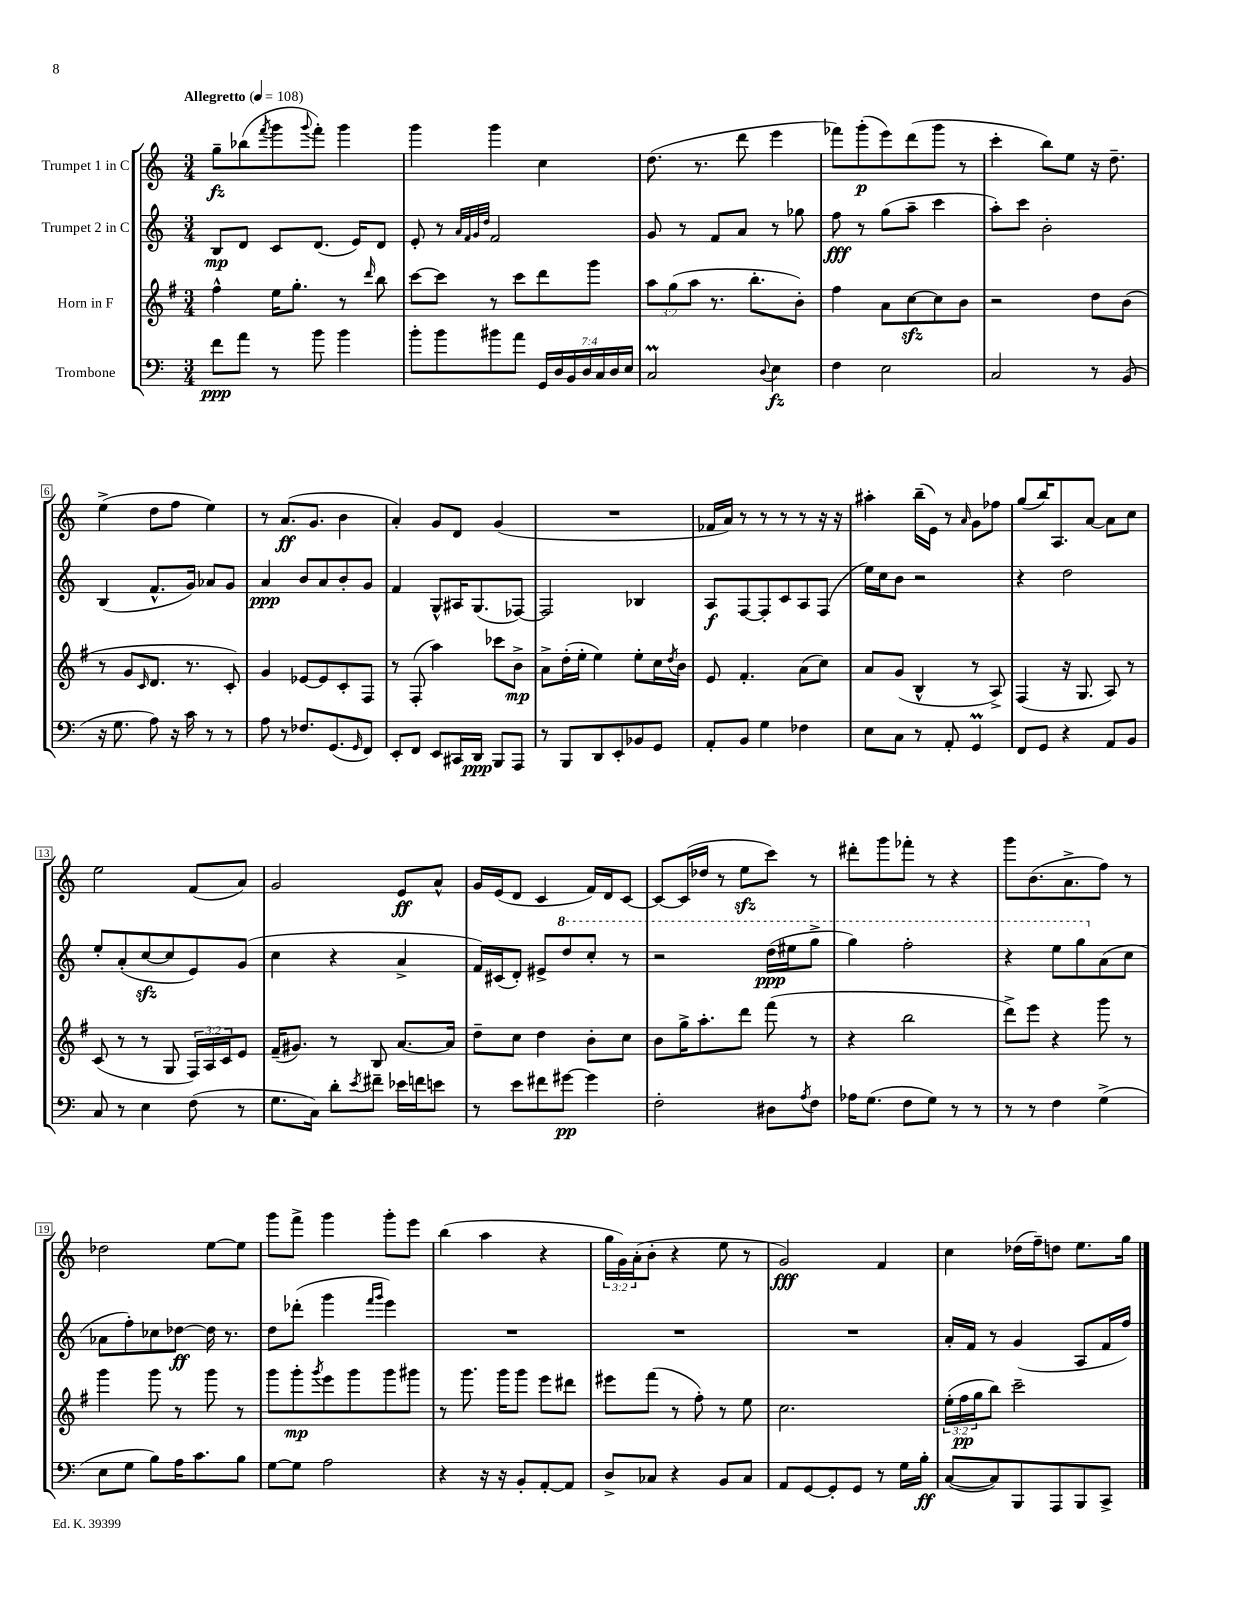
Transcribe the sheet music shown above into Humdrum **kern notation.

**kern	**kern	**kern	**kern
*staff4	*staff3	*staff2	*staff1
*clefF4	*clefG2	*clefG2	*clefG2
*k[]	*k[f#]	*k[]	*k[]
*M3/4	*M3/4	*M3/4	*M3/4
*MM108	*MM108	*MM108	*MM108
8f	4ff#^^	8B	8gg~
8a	.	8d	(8bb-
.	.	.	8qfff
8r	16ee	8c	8ggg
.	8.gg'	.	.
.	.	.	8qqggg
8b	.	(8.d	8fff')
4b	8r	.	4ggg
.	.	16e)	.
.	16qqddd	.	.
.	8bb	8d	.
=	=	=	=
8b'	[8ccc	8e'	4ggg
8b	8ccc]	8r	.
.	.	32qqa	.
.	.	32qqf	.
.	.	32qqg	.
.	.	32qqdd	.
8b#	8r	2f	4ggg
8a	8ccc	.	.
28GG	8ddd	.	4cc
28D	.	.	.
28BB	.	.	.
28D	.	.	.
.	8ggg	.	.
28C	.	.	.
28D	.	.	.
28E	.	.	.
=	=	=	=
2C	12aa	8g	(8.dd
.	(12gg	.	.
.	.	8r	.
.	12aa	.	.
.	.	.	8.r
.	8.r	8f	.
.	.	8a	8ddd
.	8.bb'	.	.
8qqD	.	.	.
4E	.	8r	4eee
.	8b')	8gg-	.
=	=	=	=
4F	4ff#	8ff	8fff-)
.	.	8r	(8ggg'
2E	8a	(8gg	8eee)
.	[8cc	8aa~	(8ddd
.	8cc]	4ccc	8ggg
.	8b	.	8r
=	=	=	=
2C	2r	8aa')	4ccc'
.	.	8ccc	.
.	.	2b'	8bb)
.	.	.	8ee
8r	8dd	.	16r
.	.	.	8.dd~
(8BB	(8b	.	.
=	=	=	=
16r	8r	(4B	(4ee^
8.G	.	.	.
.	8g	.	.
.	16qqc	.	.
8A)	8.d	8.f^^	8dd
16r	.	.	8ff
16c	8.r	16g)	.
8r	.	8a-	4ee)
8r	8c')	8g	.
=	=	=	=
8A	4g	4a	8r
8r	.	.	(8.a
8.F-	[8e-	8b	.
.	.	.	8.g
.	8e-]	8a	.
(8.GG	.	.	.
.	8c'	8b'	4b
16qqGG	.	.	.
8FF)	8F#	8g	.
=	=	=	=
8EE'	8r	4f	4a')
8FF	(8F#'	.	.
8EE	4aa)	8G^^	8g
16CC#	.	16A#	8d
16DD	.	(8.G	.
8BBB	8ccc-	.	(4g
8AAA	8b^	[8F-)	.
=	=	=	=
8r	8a^	2F-]	2.r
8BBB	(16dd'	.	.
.	16ee'	.	.
8DD	4ee)	.	.
8EE'	.	.	.
8BB-	8ee'	4B-	.
8GG	16cc	.	.
.	8qdd	.	.
.	16b	.	.
=	=	=	=
8AA'	8e	8A	16f-
.	.	.	16a)
8BB	4.f#'	[8F	8r
4G	.	8F']	8r
.	.	8c	8r
4F-	(8a	8A	8r
.	8cc)	(8F	16r
.	.	.	16r
=	=	=	=
8E	8a	16ee)	4aa#'
.	.	16cc	.
8C	(8g	8b	.
8r	4B^^	2r	(16bb~
.	.	.	16e)
8AA'	.	.	8r
.	.	.	16qqa
4GG	8r	.	8g
.	8A^)	.	8ff-
=	=	=	=
8FF	(4F#	4r	(8gg
8GG	.	.	16bb)
.	.	.	8.A
4r	16r	2dd	.
.	8.G	.	.
.	.	.	[8a
8AA	8A)	.	8a]
8BB	8r	.	8cc
=	=	=	=
8C	(8c	8ee'	2ee
8r	8r	(8a'	.
4E	8r	[8cc	.
.	8G	8cc]	.
(8F	24F#)	8e)	(8f
.	24A	.	.
.	24c	.	.
8r	8e	(8g	8a)
=	=	=	=
8.G	(16f#~	4cc	2g
.	8.g#)	.	.
16C)	.	.	.
8d'	8r	4r	.
8qe	.	.	.
8f#~	8B	.	.
16e-	[8.a	4a^	8e
16f	.	.	.
8e	.	.	8a^^
.	16a]	.	.
=	=	=	=
8r	8dd~	16f)	16g
.	.	(16c#	(16e
8e	8cc	8d')	8d
8f#	4dd	8e#^	4c
[8g#	.	8ddd	.
4g#]	8b'	8ccc'	16f)
.	.	.	16d
.	8cc	8r	[8c
=	=	=	=
2F'	8b	2r	8c_
.	16gg^	.	(16c]
.	8.aa'	.	16dd-
.	.	.	8r
.	8ddd	.	8ee
8D#	(8fff#	(16ddd	8ccc)
.	.	16eee#	.
8qA	.	.	.
8F	8r	8ggg^	8r
=	=	=	=
16A-	4r	4ggg)	8ddd#'
(8.G	.	.	.
.	.	.	8ggg
8F	2bb	2fff'	8fff-'
8G)	.	.	8r
8r	.	.	4r
8r	.	.	.
=	=	=	=
8r	8ddd^)	4r	8ggg
8r	8eee	.	(8.b
4F	4r	8eee	.
.	.	.	8.a^
.	.	8ggg	.
(4G^	8ggg	(8a	8ff)
.	8r	8cc	8r
=	=	=	=
8E	4ggg	8a-	2dd-
8G	.	8ff')	.
8B)	8ggg	8cc-	.
16A	8r	[8dd-	.
8.c	.	.	.
.	8ggg	16dd-]	[8ee
.	.	8.r	.
8B	8r	.	8ee]
=	=	=	=
[8G	8ggg	8dd	8ggg
8G]	8ggg'	(8ddd-'	8fff^
.	8qggg	.	.
2A	8eee	4ggg	4ggg
.	8ggg	.	.
.	.	16qqfff	.
.	.	16qqggg	.
.	8ggg	4eee)	8ggg'
.	8ggg#	.	8eee
=	=	=	=
4r	8r	2.r	(4bb
.	8.ggg	.	.
16r	.	.	4aa
16r	16ggg	.	.
8BB'	8ggg	.	.
[8AA'	8eee	.	4r
8AA]	8ddd#	.	.
=	=	=	=
8D^	8eee#	2.r	24gg
.	.	.	24g)
.	.	.	(24a'
8C-	(8fff#	.	8b'
4r	8r	.	4r
.	8ff#')	.	.
8BB	8r	.	8ee
8C-	8ee	.	8r
=	=	=	=
8AA	2.cc	2.r	2g)
[8GG	.	.	.
8GG']	.	.	.
8GG	.	.	.
8r	.	.	4f
16G	.	.	.
16B'	.	.	.
=	=	=	=
([8C	(24ee'	16a'	4cc
.	24ff#	.	.
.	.	16f	.
.	24gg	.	.
8C])	8bb)	8r	.
8BBB	2ccc~	(4g	(16dd-
.	.	.	16ff~)
8AAA	.	.	8dd
8BBB	.	8A	8.ee
8CC^	.	16f	.
.	.	16ff)	16gg
==	==	==	==
*-	*-	*-	*-
